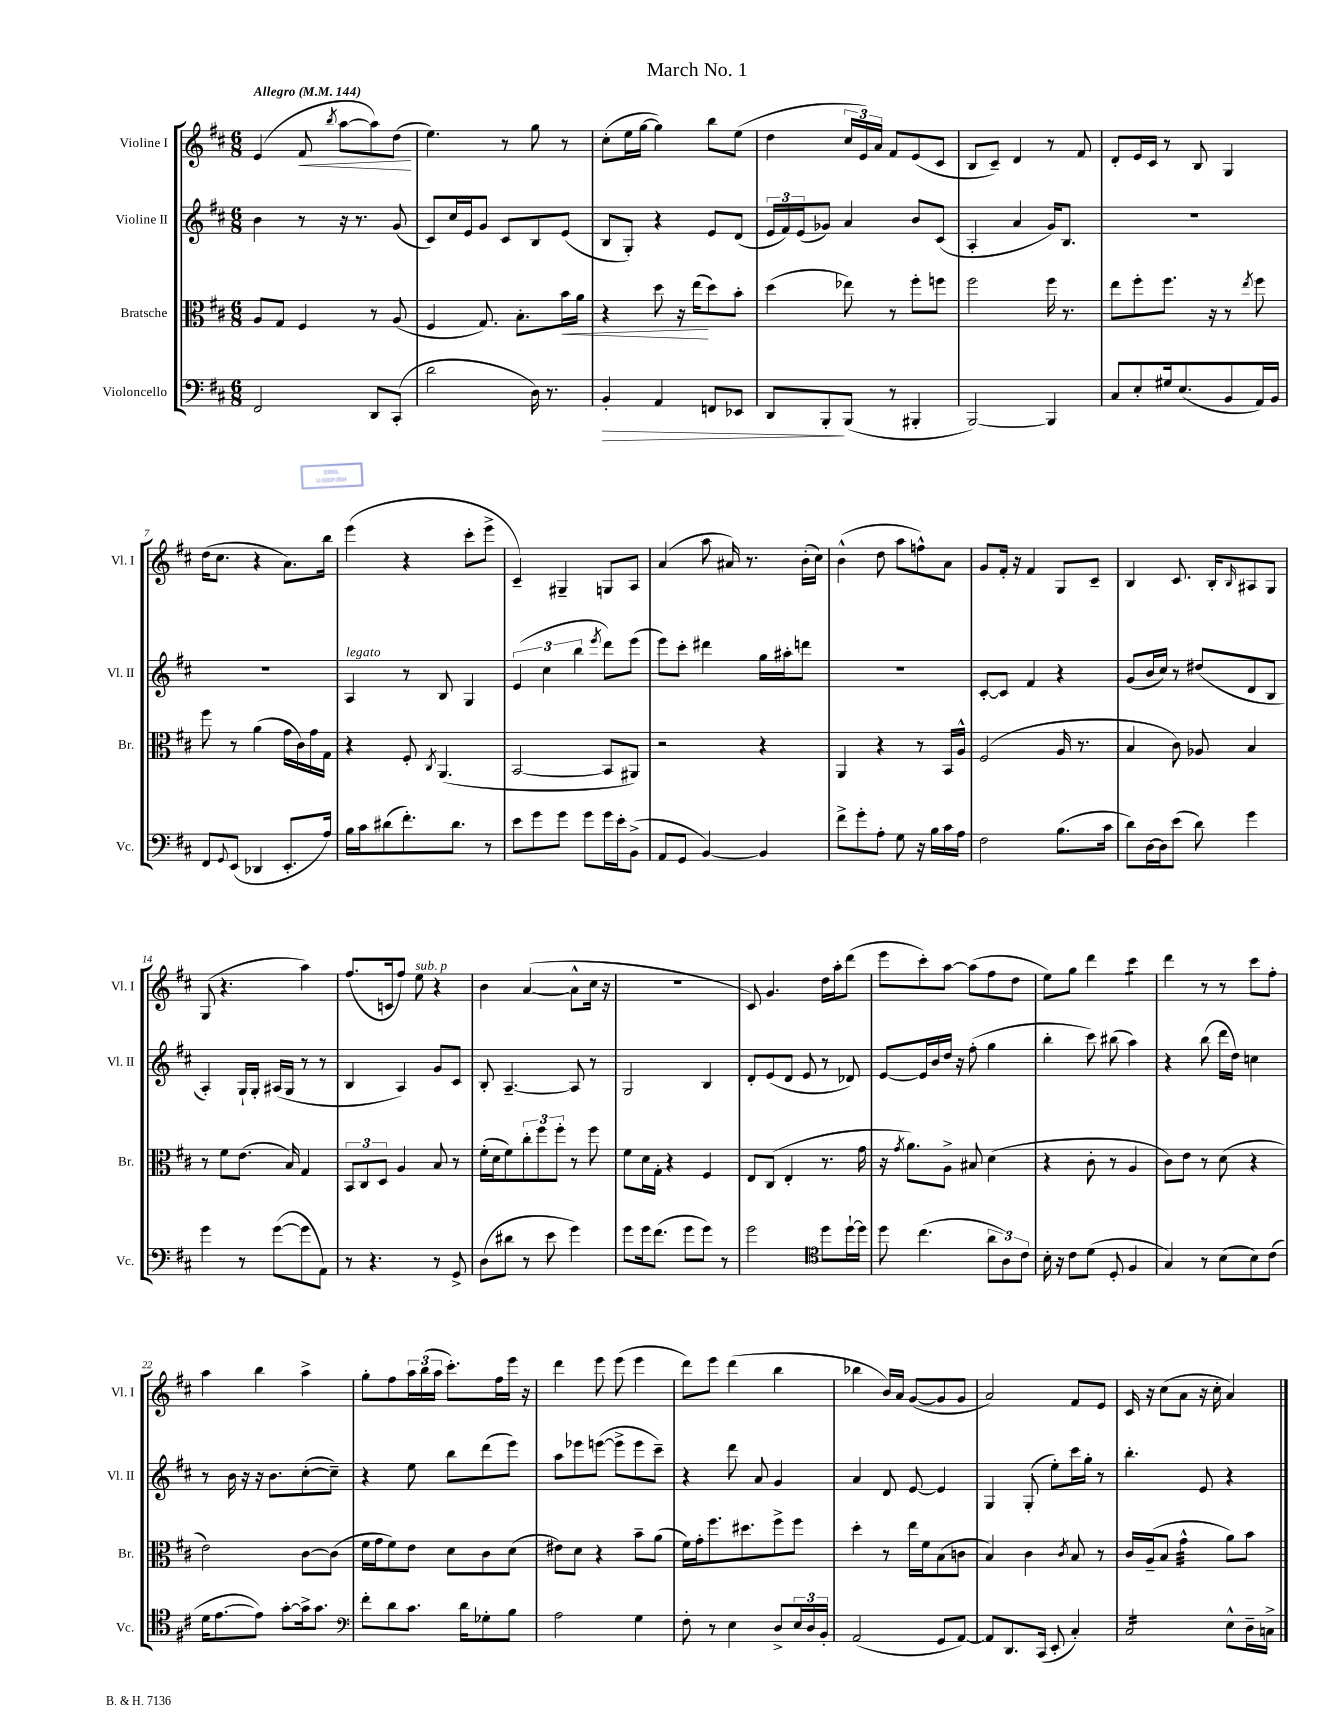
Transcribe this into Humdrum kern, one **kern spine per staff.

**kern	**kern	**kern	**kern
*staff4	*staff3	*staff2	*staff1
*clefF4	*clefC3	*clefG2	*clefG2
*k[f#c#]	*k[f#c#]	*k[f#c#]	*k[f#c#]
*M6/8	*M6/8	*M6/8	*M6/8
*MM144	*MM144	*MM144	*MM144
2FF#	8A	4b	(4e
.	8G	.	.
.	4F#	8r	8f#
.	.	.	8qbb
.	.	16r	[8aa
.	.	8.r	.
8DD	8r	.	8aa])
(8CC#'	(8A	(8g	(8dd
=	=	=	=
2d	4F#	8c#)	4.ee)
.	.	16cc#	.
.	.	16e	.
.	8.G)	8g	.
.	.	8c#	8r
.	8.B'	.	.
16D)	.	8B	8gg
8.r	.	.	.
.	16b	(8e	8r
.	16a	.	.
=	=	=	=
4BB'	4r	8B	(8cc#'
.	.	8G')	16ee
.	.	.	[16gg
4AA	8dd	4r	4gg])
.	16r	.	.
.	(16ee	.	.
8FF	8dd)	8e	8bb
8EE-	8b'	(8d	(8ee
=	=	=	=
8DD	(4dd	24e	4dd
.	.	24f#)	.
.	.	(24e	.
8BBB'	.	8g-)	.
(8BBB	8ee-)	4a	24cc#
.	.	.	24e)
.	.	.	24a
8r	8r	.	8f#
4BBB#'	8ff#'	8b	(8e
.	8ff	(8c#	8c#
=	=	=	=
[2BBB)	2ff#	4A'	8B
.	.	.	8c#~)
.	.	4a	4d
4BBB]	16ff#	16g)	8r
.	8.r	8.B	.
.	.	.	8f#
=	=	=	=
8C#	8ee	2.r	8d'
8E'	8ff#'	.	16e
.	.	.	16c#
16G#	8.ff#	.	8r
(8.E	.	.	.
.	.	.	8B
.	16r	.	.
8BB	8r	.	4G
.	8qee	.	.
16AA)	8ff#	.	.
16BB	.	.	.
=	=	=	=
8FF#	8ff#	2.r	(16dd
.	.	.	8.cc#
8qqGG	.	.	.
(8EE	8r	.	.
4DD-	(4a	.	4r
8.EE'	16g	.	8.a)
.	16c#)	.	.
.	16g	.	.
16A)	16G	.	16bb
=	=	=	=
16B	4r	4A	(4eee
16c#	.	.	.
(8d#	.	.	.
8.f#')	8F#'	8r	4r
.	8qC#	.	.
.	(4.AA	8B	.
8.d#	.	.	.
.	.	4G	8ccc#'
8r	.	.	8eee^
=	=	=	=
8e	[2BB	(6e	4c#~)
8g	.	.	.
.	.	6cc#	.
8g	.	.	4G#~
.	.	6bb	.
8g	.	.	.
.	.	8qeee	.
16g	8BB]	8ddd)	8G
16e'	.	.	.
(8BB^	8AA#)	(8eee	8A
=	=	=	=
8AA	2r	8eee)	(4a
8GG	.	8ccc#'	.
[4BB)	.	4ddd#	8aa
.	.	.	16a#)
.	.	.	8.r
4BB]	4r	16gg	.
.	.	16aa#'	.
.	.	8ddd	(16b'
.	.	.	16cc#)
=	=	=	=
8f#^	4AA	2.r	(4b^^
8g'	.	.	.
8A'	4r	.	8dd
8G	.	.	8aa
16r	8r	.	8ff^^)
16B	.	.	.
16c#	16BB	.	8a
16A	16A^^	.	.
=	=	=	=
2F#	(2F#	[8c#'	8g
.	.	8c#]	16f#'
.	.	.	16r
.	.	4f#	4f#
(8.B	16A	4r	8G
.	8.r	.	.
.	.	.	8c#~
16c#	.	.	.
=	=	=	=
8d)	4B	(8g	4B
[16D	.	16b	.
16D]	.	16cc#)	.
(8e	8c#)	8r	8.c#
8d)	8A-	(8dd#	.
.	.	.	16B'
.	.	.	16qqB
4g	4B	8d	8A#
.	.	8B	8G
=	=	=	=
4g	8r	4A')	(8G
.	8f#	.	4.r
8r	(8.e	16G`	.
.	.	16G'	.
([8g	.	(16A#	.
.	16B)	16G	.
8g]	4G	8r	4aa)
8AA)	.	8r	.
=	=	=	=
8r	12BB	4B	(8.ff#
.	12C#	.	.
4.r	.	.	.
.	12D	.	.
.	.	.	16c
.	4A	4A)	8ff#)
.	.	.	8ee
8r	8B	8g	4r
8GG^	8r	8c#	.
=	=	=	=
(8D	(16f#'	8B'	4b
.	16d	.	.
8d#	8f#)	[4.A~	.
8r	12cc#'	.	([4a
.	12ff#	.	.
8e	.	.	.
.	12ff#'	.	.
4g)	8r	8A]	8a^^]
.	8ff#	8r	16cc#
.	.	.	16r
=	=	=	=
8g	8f#	2G	2.r
16g	16d	.	.
(8.f#	16G'	.	.
.	4r	.	.
8g	.	.	.
8g)	4F#	4B	.
8r	.	.	.
=	=	=	=
2g	8E	8d'	8c#)
.	(8C#	(8e	4.g
.	4E'	8d	.
.	.	8e	.
*clefC4	*	*	*
8dd	8.r	8r	16dd
.	.	.	16aa'
[16dd`	.	8d-)	(8ddd
16dd]	16g	.	.
=	=	=	=
8dd	16r	[8e	8eee
.	8qg	.	.
.	8.a)	.	.
(4.cc#	.	16e]	8ccc#')
.	.	16b	.
.	8A^	16dd	[8aa
.	.	16r	.
.	8B#	(8ff#'	(8aa]
12a	(4d	4gg	8ff#
12A)	.	.	.
.	.	.	8dd
12c#	.	.	.
=	=	=	=
16B'	4r	4bb'	8ee)
16r	.	.	.
8c#	.	.	8gg
(8d	8c#'	8ccc#)	4ddd
8D'	8r	(8bb#	.
4F#	4A	4aa)	4ccc#
=	=	=	=
4G)	8c#)	4r	4ddd
.	8e	.	.
8r	8r	(8bb	8r
(8B	(8d	16ddd	8r
.	.	16dd)	.
8B)	4r	4cc	8ccc#
(8c#	.	.	8ff#'
=	=	=	=
16d	2e)	8r	4aa
[8.e	.	.	.
.	.	16b	.
.	.	16r	.
8e])	.	16r	4bb
.	.	8.b	.
[8g'	.	.	.
16g^]	[8c#	([8cc#'	4aa^
8.g	.	.	.
.	(8c#]	8cc#~])	.
=	=	=	=
*clefF4	*	*	*
8f#'	16f#	4r	8gg'
.	16g	.	.
8d	8f#)	.	8ff#
8.c#	8e	8ee	24aa
.	.	.	(24bb
.	.	.	24aa
.	8d	8bb	8.ccc#')
16d	.	.	.
8G-'	8c#	(8ddd	.
.	.	.	16ff#
8B	(8d	8eee)	16eee
.	.	.	16r
=	=	=	=
2A	8e#)	8aa	4ddd
.	8d	8eee-	.
.	4r	([8eee	8eee
.	.	8eee^]	(8eee
4G	8b~	8eee	4eee
.	(8a	8ccc#~)	.
=	=	=	=
8F#'	16f#)	4r	8ddd)
.	16g'	.	.
8r	8.ff#	.	8eee
4E	.	8ddd	(4ddd
.	8.dd#	.	.
.	.	8a	.
8D^	8ff#^	4g	4bb
24E	8ff#	.	.
24D	.	.	.
24BB'	.	.	.
=	=	=	=
(2AA	4dd'	4a	4bb-
.	8r	8d	16b)
.	.	.	16a
.	16ee	[8e	([8g
.	16f#	.	.
8GG	(8B	4e]	8g]
[8AA)	8c	.	8g
=	=	=	=
8AA]	4B)	4G	2a)
8.DD	.	.	.
.	4c#	(8G'	.
(16CC#	.	.	.
8EE'	.	8ee')	.
.	8qc#	.	.
4C#')	8B	16ccc#	8f#
.	.	16gg'	.
.	8r	8r	8e
=	=	=	=
2C#	16c#	4.bb'	16c#
.	(16A~	.	16r
.	8B	.	(8cc#
.	4g^^	.	8a
.	.	8e	16r
.	.	.	16cc#'
8E^^	8a)	4r	4a)
16D~	8b	.	.
16C^	.	.	.
==	==	==	==
*-	*-	*-	*-
